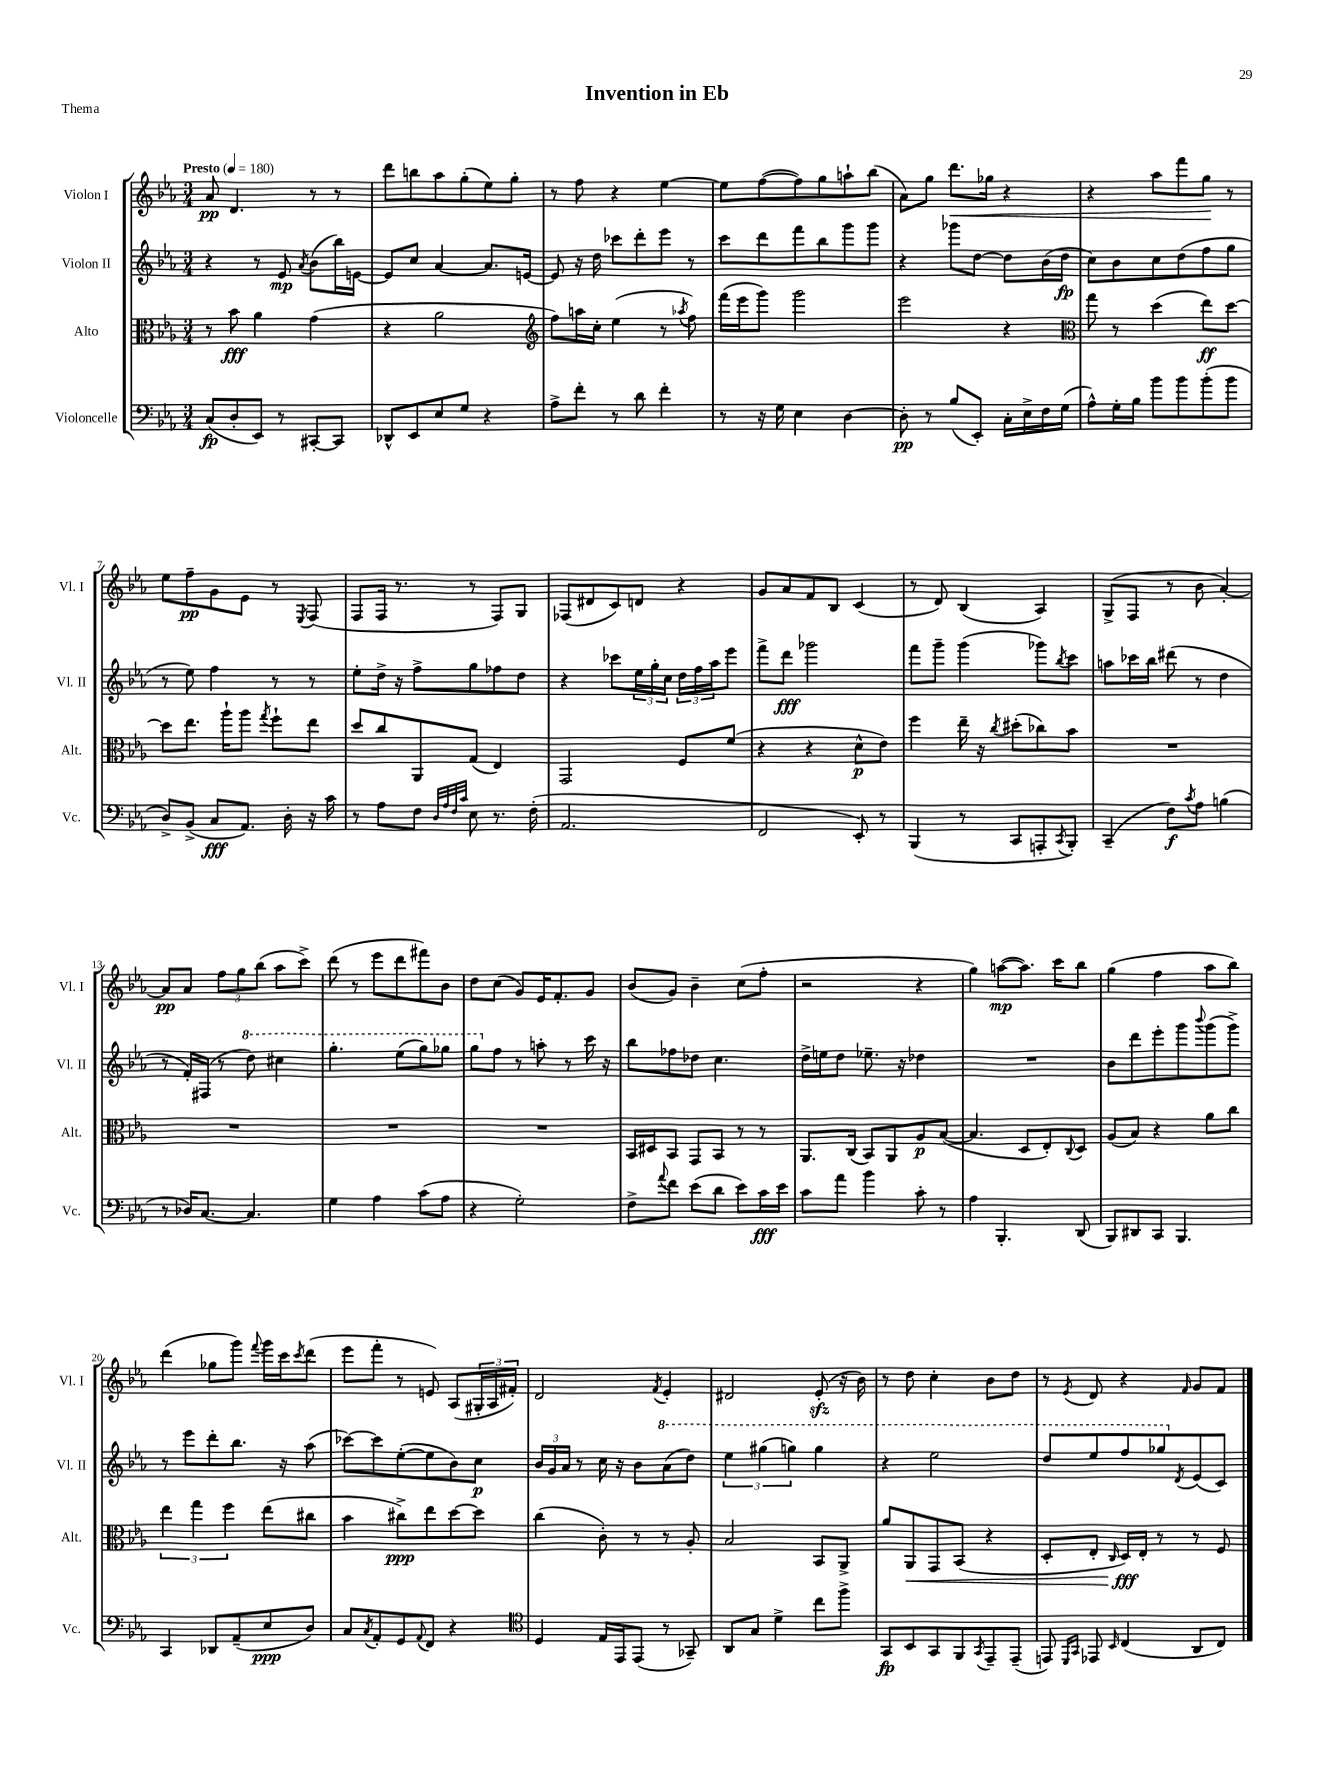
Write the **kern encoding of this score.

**kern	**dynam	**kern	**dynam	**kern	**dynam	**kern	**dynam
*part4	*part4	*part3	*part3	*part2	*part2	*part1	*part1
*staff4	*staff4	*staff3	*staff3	*staff2	*staff2	*staff1	*staff1
*I"Violoncelle	*	*I"Alto	*	*I"Violon II	*	*I"Violon I	*
*I'Vc.	*	*I'Alt.	*	*I'Vl. II	*	*I'Vl. I	*
*clefF4	*	*clefC3	*	*clefG2	*	*clefG2	*
*k[b-e-a-]	*	*k[b-e-a-]	*	*k[b-e-a-]	*	*k[b-e-a-]	*
*M3/4	*	*M3/4	*	*M3/4	*	*M3/4	*
*MM180	*	*MM180	*	*MM180	*	*MM180	*
=1	=1	=1	=1	=1	=1	=1	=1
!	!	!	!	!	!	!LO:TX:a:B:t=Presto	!
(8C/L	fp	8r	.	4r	.	8a-/	pp
8D'/	.	8b-\	fff	.	.	4.d/	.
8EE-/J)	.	4a-\	.	8r	.	.	.
8r	.	.	.	8e-/	mp	.	.
.	.	.	.	8qa-/	.	.	.
[8CC#X'/L	.	(4g\	.	(8b-\L	.	8r	.
8CC#/J]	.	.	.	16bb-\L)	.	8r	.
.	.	.	.	[16en\JJ	.	.	.
=2	=2	=2	=2	=2	=2	=2	=2
8DD-X^^/L	.	4r	.	8e/L]	.	8ddd\L	.
8EE-/	.	.	.	8cc/J	.	8bbn\	.
8E-/	.	2a-\	.	[4a-/	.	8aa-\	.
8G/J	.	.	.	.	.	(8gg'\	.
4r	.	.	.	8.a-/L]	.	8ee-\)	.
.	.	.	.	.	.	8gg'\J	.
.	.	.	.	[16en/Jk	.	.	.
=3	=3	=3	=3	=3	=3	=3	=3
*	*	*clefG2	*	*	*	*	*
8A-^\L	.	8ff\L)	.	8e/]	.	8r	.
8f'\J	.	16aan\L	.	16r	.	8ff\	.
.	.	16cc'\JJ	.	16dd\	.	.	.
8r	.	(4ee-\	.	8ccc-X\L	.	4r	.
8d\	.	.	.	8ddd'\	.	.	.
4f'\	.	8r	.	8eee-\J	.	[4ee-\	.
.	.	8qaa-X/	.	.	.	.	.
.	.	8ff\)	.	8r	.	.	.
=4	=4	=4	=4	=4	=4	=4	=4
8r	.	(16fff\LL	.	8ccc\L	.	8ee-\L]	.
.	.	16eee-\J	.	.	.	.	.
16r	.	8ggg\J)	.	8ddd\	.	([8ff\	.
16G\	.	.	.	.	.	.	.
4E-\	.	2ggg\	.	8fff\	.	8ff\])	.
.	.	.	.	8bb-\	.	8gg\	.
[4D\	.	.	.	8ggg\	.	8aan`\	.
.	.	.	.	8ggg\J	.	(8bb-\J	.
=5	=5	=5	=5	=5	=5	=5	=5
8D'\]	pp	2eee-\	.	4r	.	8a-\L)	.
8r	.	.	.	.	.	8gg\J	.
!	!	!	!	!	!	!	!LO:HP:b
(8B-/L	.	.	.	8ggg-X\L	.	8.ddd\L	<
8EE-'/J)	.	.	.	[8dd\J	.	.	.
.	.	.	.	.	.	16gg-X\Jk	.
16C'\LL	.	4r	.	8dd\L]	.	4r	.
16E-^\	.	.	.	.	.	.	.
16F\	.	.	.	(16b-\L	.	.	.
(16G\JJ	.	.	.	16dd\JJ	fp	.	.
=6	=6	=6	=6	=6	=6	=6	=6
*	*	*clefC3	*	*	*	*	*
8A-^^\L)	.	8gg\	.	8cc\L)	.	4r	.
16G'\L	.	8r	.	8b-\	.	.	.
16B-\JJ	.	.	.	.	.	.	.
8b-\L	.	(4dd\	.	8cc\	.	8aa-\L	.
8b-\	.	.	.	(8dd\	.	8fff\	.
(8b-'\	.	8ee-\L)	ff	8ff\	.	8gg\J	.
8b-\J	.	[8dd\J	.	8gg\J	.	8r	[
!!LO:LB:g=z
=7	=7	=7	=7	=7	=7	=7	=7
8D^/L)	.	8dd\L]	.	8r	.	8ee-\L	.
(8BB-^/J	.	8.ee-\J	.	8ee-\)	.	8ff~\	pp
8C/L	fff	.	.	4ff\	.	8g\	.
.	.	16aa-`\KL	.	.	.	.	.
8.AA-/J)	.	8aa-\J	.	.	.	8e-\J	.
.	.	8qgg/	.	.	.	.	.
.	.	8ff`\L	.	8r	.	8r	.
16D'\	.	.	.	.	.	.	.
.	.	.	.	.	.	8qE-/	.
16r	.	8ee-\J	.	8r	.	(8F/	.
16c\	.	.	.	.	.	.	.
=8	=8	=8	=8	=8	=8	=8	=8
8r	.	8dd/L	.	8ee-'\L	.	8F/L	.
8A-\L	.	8cc/	.	16dd^\Jk	.	16F/Jk	.
.	.	.	.	16r	.	8.r	.
8F\J	.	8AA-/	.	8ff^\L	.	.	.
32qqD/LLL	.	.	.	.	.	.	.
32qqA-/	.	.	.	.	.	.	.
32qqF/	.	.	.	.	.	.	.
32qqc/JJJ	.	.	.	.	.	.	.
8E-\	.	(8G/J	.	8gg\	.	8r	.
8.r	.	4E-/)	.	8ff-X\	.	8F/L)	.
.	.	.	.	8dd\J	.	8G/J	.
(16F'\	.	.	.	.	.	.	.
=9	=9	=9	=9	=9	=9	=9	=9
2.AA-/	.	2GG/	.	4r	.	(8F-X/L	.
.	.	.	.	.	.	8d#X/	.
.	.	.	.	8ccc-X\L	.	8c/)	.
.	.	.	.	24ee-\L	.	8dn/J	.
.	.	.	.	24gg'\	.	.	.
.	.	.	.	24cc\JJ	.	.	.
.	.	8F/L	.	24dd\LL	.	4r	.
.	.	.	.	24ff\	.	.	.
.	.	.	.	24aa-\J	.	.	.
.	.	(8f/J	.	8eee-\J	.	.	.
=10	=10	=10	=10	=10	=10	=10	=10
2FF/	.	4r	.	8fff^\L	.	8g/L	.
.	.	.	.	8ddd\J	fff	8a-/	.
.	.	4r	.	2ggg-X\	.	8f/	.
.	.	.	.	.	.	8B-/J	.
8EE-'/)	.	8d^^\L	p	.	.	(4c/	.
8r	.	8e-\J)	.	.	.	.	.
=11	=11	=11	=11	=11	=11	=11	=11
(4BBB-/	.	4ff\	.	8fff\L	.	8r	.
.	.	.	.	8ggg~\J	.	8d/)	.
8r	.	16ee-~\	.	(4ggg\	.	(4B-/	.
.	.	16r	.	.	.	.	.
.	.	8qcc/	.	.	.	.	.
8CC/L	.	(8dd#X'\L	.	.	.	.	.
8AAAn'/	.	8cc-X\)	.	8ggg-X\L)	.	4A-/)	.
8qCC/	.	.	.	8qbb-/	.	.	.
8BBB-'/J)	.	8b-\J	.	8ccc\J	.	.	.
=12	=12	=12	=12	=12	=12	=12	=12
(4CC~/	.	2.r	.	8aan\L	.	(8G^/L	.
.	.	.	.	16ccc-X\L	.	8F/J	.
.	.	.	.	16bb-\JJ	.	.	.
8F\L)	f	.	.	(8ddd#X\	.	8r	.
8qc/	.	.	.	.	.	.	.
8A-\J	.	.	.	8r	.	8b-\	.
(4Bn\	.	.	.	4dd\	.	[4a-'/)	.
!!LO:LB:g=z
=13	=13	=13	=13	=13	=13	=13	=13
8r	.	2.r	.	8r	.	8a-/L]	pp
16D-X/KL)	.	.	.	16f'/LL)	.	8a-/J	.
[8.C/J	.	.	.	(16F#X/JJ	.	.	.
.	.	.	.	8r	.	12ff\L	.
.	.	.	.	.	.	12gg\	.
*	*	*	*	*8va	*	*	*
4.C/]	.	.	.	8ddd\)	.	.	.
.	.	.	.	.	.	(12bb-\J	.
.	.	.	.	4ccc#X\	.	8aa-\L	.
.	.	.	.	.	.	8ccc^\J)	.
=14	=14	=14	=14	=14	=14	=14	=14
4G\	.	2.r	.	4.ggg'\	.	(8ddd\	.
.	.	.	.	.	.	8r	.
4A-\	.	.	.	.	.	8eee-\L	.
.	.	.	.	(8eee-\L	.	8ddd\	.
(8c\L	.	.	.	8ggg\)	.	8fff#X\)	.
8A-\J	.	.	.	8ggg-X\J	.	8b-\J	.
=15	=15	=15	=15	=15	=15	=15	=15
4r	.	2.r	.	8ggg\L	.	8dd\L	.
*	*	*	*	*X8va	*	*	*
.	.	.	.	8ff\J	.	(8cc\J	.
2G'\)	.	.	.	8r	.	8g/L)	.
.	.	.	.	8aan'\	.	16e-/K	.
.	.	.	.	.	.	8.f'/	.
.	.	.	.	8r	.	.	.
.	.	.	.	16ccc\	.	8g/J	.
.	.	.	.	16r	.	.	.
=16	=16	=16	=16	=16	=16	=16	=16
8F^\L	.	16BB-/LL	.	8bb-\L	.	(8b-/L	.
.	.	16D#X/J	.	.	.	.	.
8qqa-/	.	.	.	.	.	.	.
8f\J	.	8BB-/J	.	8ff-X\	.	8g/J)	.
(8e-\L	.	8GG/L	.	8dd-X\J	.	4b-~\	.
8d\J	.	8BB-/J	.	4.cc\	.	.	.
8e-\L)	.	8r	.	.	.	(8cc\L	.
16c\L	fff	8r	.	.	.	8ff'\J	.
16e-\JJ	.	.	.	.	.	.	.
=17	=17	=17	=17	=17	=17	=17	=17
8c\L	.	8.AA-/L	.	16dd^\LL	.	2r	.
.	.	.	.	16een\J	.	.	.
8a-\J	.	.	.	8dd\J	.	.	.
.	.	(16C/Jk	.	.	.	.	.
4b-\	.	8BB-/L)	.	8.ee-X~\	.	.	.
.	.	8AA-/	.	.	.	.	.
.	.	.	.	16r	.	.	.
8c'\	.	8A-/	p	4dd-X\	.	4r	.
8r	.	([8B-/J	.	.	.	.	.
=18	=18	=18	=18	=18	=18	=18	=18
4A-\	.	4.B-/]	.	2.r	.	4gg\)	.
4.BBB-'/	.	.	.	.	.	([8aan\L	mp
.	.	8D/L	.	.	.	8.aa\J])	.
.	.	8E-'/)	.	.	.	.	.
.	.	.	.	.	.	16ccc\KL	.
.	.	8qqC/	.	.	.	.	.
(8DD/	.	8D/J	.	.	.	8bb-\J	.
=19	=19	=19	=19	=19	=19	=19	=19
8BBB-/L)	.	(8A-/L	.	8b-\L	.	(4gg\	.
8DD#X/	.	8B-/J)	.	8ddd\	.	.	.
8CC/J	.	4r	.	8eee-'\	.	4ff\	.
4.BBB-/	.	.	.	8ggg\	.	.	.
.	.	.	.	8qqbbb-/	.	.	.
.	.	8a-\L	.	(8ggg\	.	8aa-\L	.
.	.	8cc\J	.	8ggg^\J)	.	8bb-\J)	.
!!LO:LB:g=z
=20	=20	=20	=20	=20	=20	=20	=20
4CC/	.	6ee-\	.	8r	.	(4ddd\	.
.	.	.	.	8eee-\L	.	.	.
.	.	6gg\	.	.	.	.	.
8DD-X/L	.	.	.	8ddd'\	.	8gg-X\L	.
.	.	6ff\	.	.	.	.	.
(8AA-~/	.	.	.	8.bb-\J	.	8ggg\J)	.
.	.	.	.	.	.	8qqfff/	.
8E-/	ppp	(8ee-\L	.	.	.	16ggg\LL	.
.	.	.	.	16r	.	16ccc\J	.
.	.	.	.	.	.	8qccc/	.
8D/J)	.	8cc#X\J	.	(8aa-\	.	(8ddd\J	.
=21	=21	=21	=21	=21	=21	=21	=21
8C/L	.	4b-\	.	[8ccc-X\L)	.	8eee-\L	.
8qC/	.	.	.	.	.	.	.
8AA-'/	.	.	.	8ccc-\]	.	8fff'\J	.
8GG/	.	8cc#X^\L)	ppp	([8ee-'\	.	8r	.
8qqAA-/	.	.	.	.	.	.	.
8FF/J	.	8ee-\	.	8ee-\]	.	8en/)	.
4r	.	[8dd\	.	8b-\)	.	(8A-/L	.
.	.	8dd\J]	.	8cc\J	p	24G#X'/L	.
.	.	.	.	.	.	24A-/	.
.	.	.	.	.	.	24f#X'/JJ)	.
=22	=22	=22	=22	=22	=22	=22	=22
*clefC4	*	*	*	*	*	*	*
4D/	.	(4cc\	.	24b-/LL	.	2d/	.
.	.	.	.	24g/	.	.	.
.	.	.	.	24a-/JJ	.	.	.
.	.	.	.	8r	.	.	.
16E-/LL	.	8c'\)	.	16cc\	.	.	.
16EE-/J	.	.	.	16r	.	.	.
(8EE-/J	.	8r	.	8b-\L	.	.	.
.	.	.	.	.	.	8qf/	.
*	*	*	*	*8va	*	*	*
8r	.	8r	.	(8aa-\	.	4e-'/	.
8GG-X~/)	.	8A-'/	.	8ddd\J)	.	.	.
=23	=23	=23	=23	=23	=23	=23	=23
8AA-/L	.	2B-/	.	6eee-\	.	2d#X/	.
8G/J	.	.	.	.	.	.	.
.	.	.	.	(6ggg#X\	.	.	.
4d^\	.	.	.	.	.	.	.
.	.	.	.	6gggn\)	.	.	.
8cc\L	.	8BB-/L	.	4ggg\	.	(8e-zz'/	.
8ff^\J	.	8AA-^/J	.	.	.	16r	.
.	.	.	.	.	.	16b-\)	.
=24	=24	=24	=24	=24	=24	=24	=24
8GG/L	fp	8a-/L	.	4r	.	8r	.
!	!	!	!LO:HP:b	!	!	!	!
8BB-/	.	8AA-/	<	.	.	8dd\	.
8GG/	.	8GG/	.	2eee-\	.	4cc'\	.
8FF/	.	(8BB-/J	.	.	.	.	.
8qGG/	.	.	.	.	.	.	.
8EE-~/	.	4r	.	.	.	8b-\L	.
(8EE-~/J	.	.	.	.	.	8dd\J	.
=25	=25	=25	=25	=25	=25	=25	=25
8EEn/)	.	8D'/L	.	8ddd/L	.	8r	.
16qqDD/LL	.	.	.	.	.	.	.
16qqGG/JJ	.	.	.	.	.	8qe-/	.
8EE-X/	.	8E-'/J	.	8eee-/	.	8d/	.
16qqBB-/	.	16qqC/	.	.	.	.	.
(4C/	.	16D/LL)	fff	8fff/	.	4r	.
.	.	16E-'/JJ	[	.	.	.	.
.	.	8r	.	8ggg-X/	.	.	.
*	*	*	*	*X8va	*	*	*
.	.	.	.	8qd/	.	16qqf/	.
8AA-/L	.	8r	.	(8e-/	.	8g/L	.
8C/J)	.	8F/	.	8c/J)	.	8f/J	.
==	==	==	==	==	==	==	==
*-	*-	*-	*-	*-	*-	*-	*-
